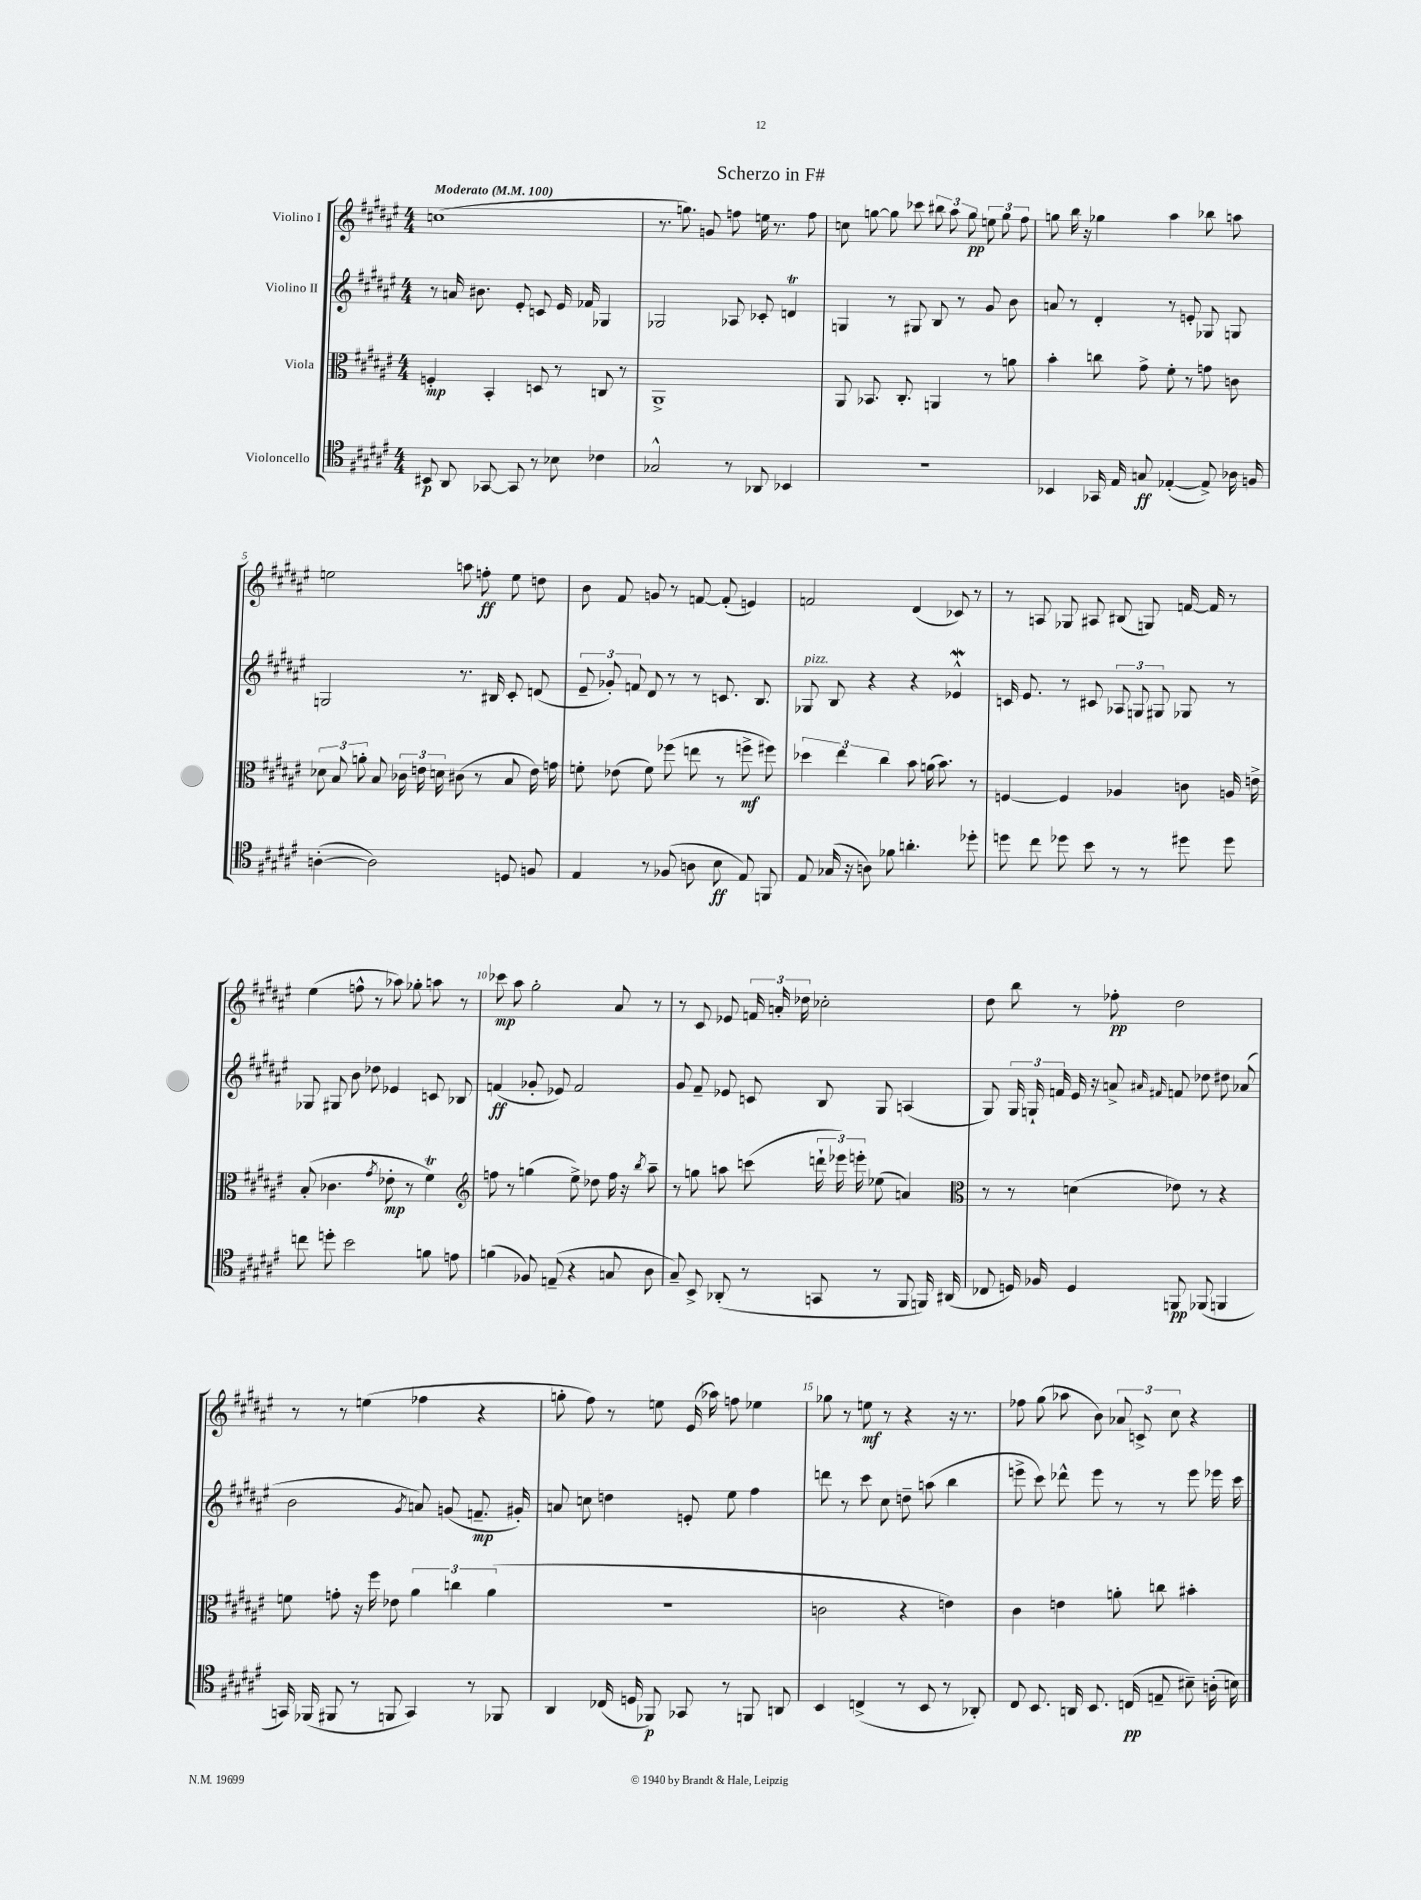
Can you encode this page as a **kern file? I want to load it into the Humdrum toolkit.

**kern	**kern	**kern	**kern
*staff4	*staff3	*staff2	*staff1
*clefC4	*clefC3	*clefG2	*clefG2
*k[f#c#g#d#a#e#]	*k[f#c#g#d#a#e#]	*k[f#c#g#d#a#e#]	*k[f#c#g#d#a#e#]
*M4/4	*M4/4	*M4/4	*M4/4
*MM100	*MM100	*MM100	*MM100
8BB#	4F'	8r	(1cc
8AA#	.	16a	.
.	.	8.b#	.
[8GG-	4BB'	.	.
8GG-]	.	8e#'	.
8r	8D	8c	.
8B-	8r	16e#	.
.	.	16f-	.
4c-	8C	4G-	.
.	8r	.	.
=	=	=	=
2G-^^	1AA#^	2G-	8.r
.	.	.	8.gg)
.	.	.	8g
8r	.	8A-	8ff
8AA-	.	8c-'	16ee
.	.	.	8.r
4BB-	.	4d	.
.	.	.	8ff
=	=	=	=
1r	8AA#	4G	8cc
.	8.BB-	.	[8gg
.	.	8r	8gg]
.	8.C#'	.	.
.	.	8G#	8ccc-
.	4AA	8B	12bb#
.	.	.	12aa#
.	.	8r	.
.	.	.	12gg
.	8r	8g#	12ee
.	.	.	12gg
.	8a	8b	.
.	.	.	12ff#
=	=	=	=
4BB-	4b'	8a	8gg
.	.	8r	16bb
.	.	.	16r
16GG-	8cc	4d#'	4gg-
16E#	.	.	.
8G	8g#^	.	.
([4E-'	8f#'	8r	4aa#
.	8r	8e'	.
8E-^])	8g	8G-	8bb-
16A-	8c	8G	8aa
16F	.	.	.
=	=	=	=
([4A'	12d-	2G	2ee
.	12B	.	.
.	12a'	.	.
2A])	8B	.	.
.	24c-	.	.
.	24e	.	.
.	24d	.	.
.	(8c#	8.r	8aa
.	8r	.	8ff'
.	.	16B#	.
8D	8B	8c#'	8ee
8F	16e)	(8d	8dd
.	16g	.	.
=	=	=	=
4E#	8f'	12e#~	8b
.	.	12g-')	.
.	(8e-	.	8f#
.	.	12f	.
8r	8f)	8d#	8g
(8F-	(8ff-	8r	8r
8A	8ee	8r	[8f
8B	8r	8.c	(8f']
8E#)	8ff^	.	4e)
.	.	8.B	.
8FF	8ff#)	.	.
=	=	=	=
8E#	6dd-	8G-	2f
(16G-	.	8B	.
.	6ee#	.	.
16r	.	.	.
8A)	.	4r	.
.	6cc#	.	.
8f-	.	.	.
4.a'	8b	4r	(4d#
.	(16a	.	.
.	8.b)	.	.
.	.	4e-^^	8c-)
8dd-'	8r	.	8r
=	=	=	=
8dd	[4F	16c	8r
.	.	8.e#	.
8cc#	.	.	8A
8dd-	4F]	8r	8G-
8b	.	8c#	8A#
8r	4A-	12A-	(8B#
.	.	12G	.
8r	.	.	8G)
.	.	12G#	.
8dd#	8c	8G-	[16f
.	.	.	16f]
8dd#	16A	8r	8r
.	16e^	.	.
=	=	=	=
8cc	(8B'	8G-	(4ee#
8dd'	4.c-	8G#	.
2b	.	8b	8ff^^
.	.	8dd-	8r
.	8qg#	.	.
.	8e-'	4e-	8aa-)
.	8r	.	8gg-'
8f	4f#)	8c	8aa
8e	.	8B-	8r
=	=	=	=
*	*clefG2	*	*
(4f	8ff	(4f	8ccc-
.	8r	.	8aa#
8F-)	(4gg	8g-'	2gg#'
(8E~	.	8e-)	.
4r	8ee#^)	2f	.
.	8dd-	.	.
8G	16ff	.	8a#
.	16r	.	.
.	8qbb	.	.
8A#	8aa#~	.	8r
=	=	=	=
8G#~)	8r	8g#	8r
8BB^	8gg	8f#~	8c#
(8AA-'	8aa	8e-	8e-
8r	(8ccc	8c	24f
.	.	.	24a'
.	.	.	24dd-
8GG	24ddd`	8B	2cc-'
.	24eee-)	.	.
.	24eee'	.	.
8r	(8ee-	8G#	.
8FF#	4a)	(4A	.
16FF)	.	.	.
(16AA#	.	.	.
=	=	=	=
*	*clefC3	*	*
8C-	8r	8G#)	8dd#
16D)	8r	24G#	8bb
.	.	24G`	.
16F-	.	.	.
.	.	24f	.
4D	(4d	16e#	8r
.	.	16r	.
.	.	8a^	8ff-'
.	.	16qqa#	.
.	.	16qqf#	.
8FF	8e-)	8f	2dd#
(8FF-	8r	8dd-	.
4FF	4r	8dd#	.
.	.	(8a-	.
=	=	=	=
16GG)	8f	2b	8r
(16FF-	.	.	.
8FF#	8g'	.	8r
8r	16r	.	(4ee
.	16ff#	.	.
8FF	8e-	.	.
.	.	8qg#	.
4GG)	6a#	8a)	4ff-
.	.	(8g	.
.	6cc	.	.
8r	.	8.f~	4r
.	(6a#	.	.
8FF-	.	.	.
.	.	16g#')	.
=	=	=	=
4AA#	1r	8a	8gg'
.	.	8cc	8ff#)
(16C-	.	4dd	8r
16D	.	.	.
8FF-)	.	.	8ee
8GG-	.	8e'	(16e#
.	.	.	16aa-)
8r	.	8ee#	8ff
8FF	.	4ff#	4ee-
8AA	.	.	.
=	=	=	=
4BB	2c	8ddd	8gg-
.	.	8r	8r
(4C^	.	8ccc#	8ee
.	.	8cc#	8r
8r	4r	8dd~	4r
8BB	.	(8aa	.
8r	4e)	4bb	16r
.	.	.	8.r
8AA-')	.	.	.
=	=	=	=
8C#	4c#	8eee^	8ff-
8.BB	.	8ccc#)	(8gg#
.	4e	8ddd-^^	8aa-
16AA	.	.	.
8.BB	.	8eee	8b)
.	8a'	8r	12a-
(16C	.	.	.
.	.	.	12c^
8E~	8cc	8r	.
.	.	.	12cc#
8B#~)	4b#'	8eee	4r
(16A'	.	16eee-	.
16B)	.	16ccc#	.
==	==	==	==
*-	*-	*-	*-
